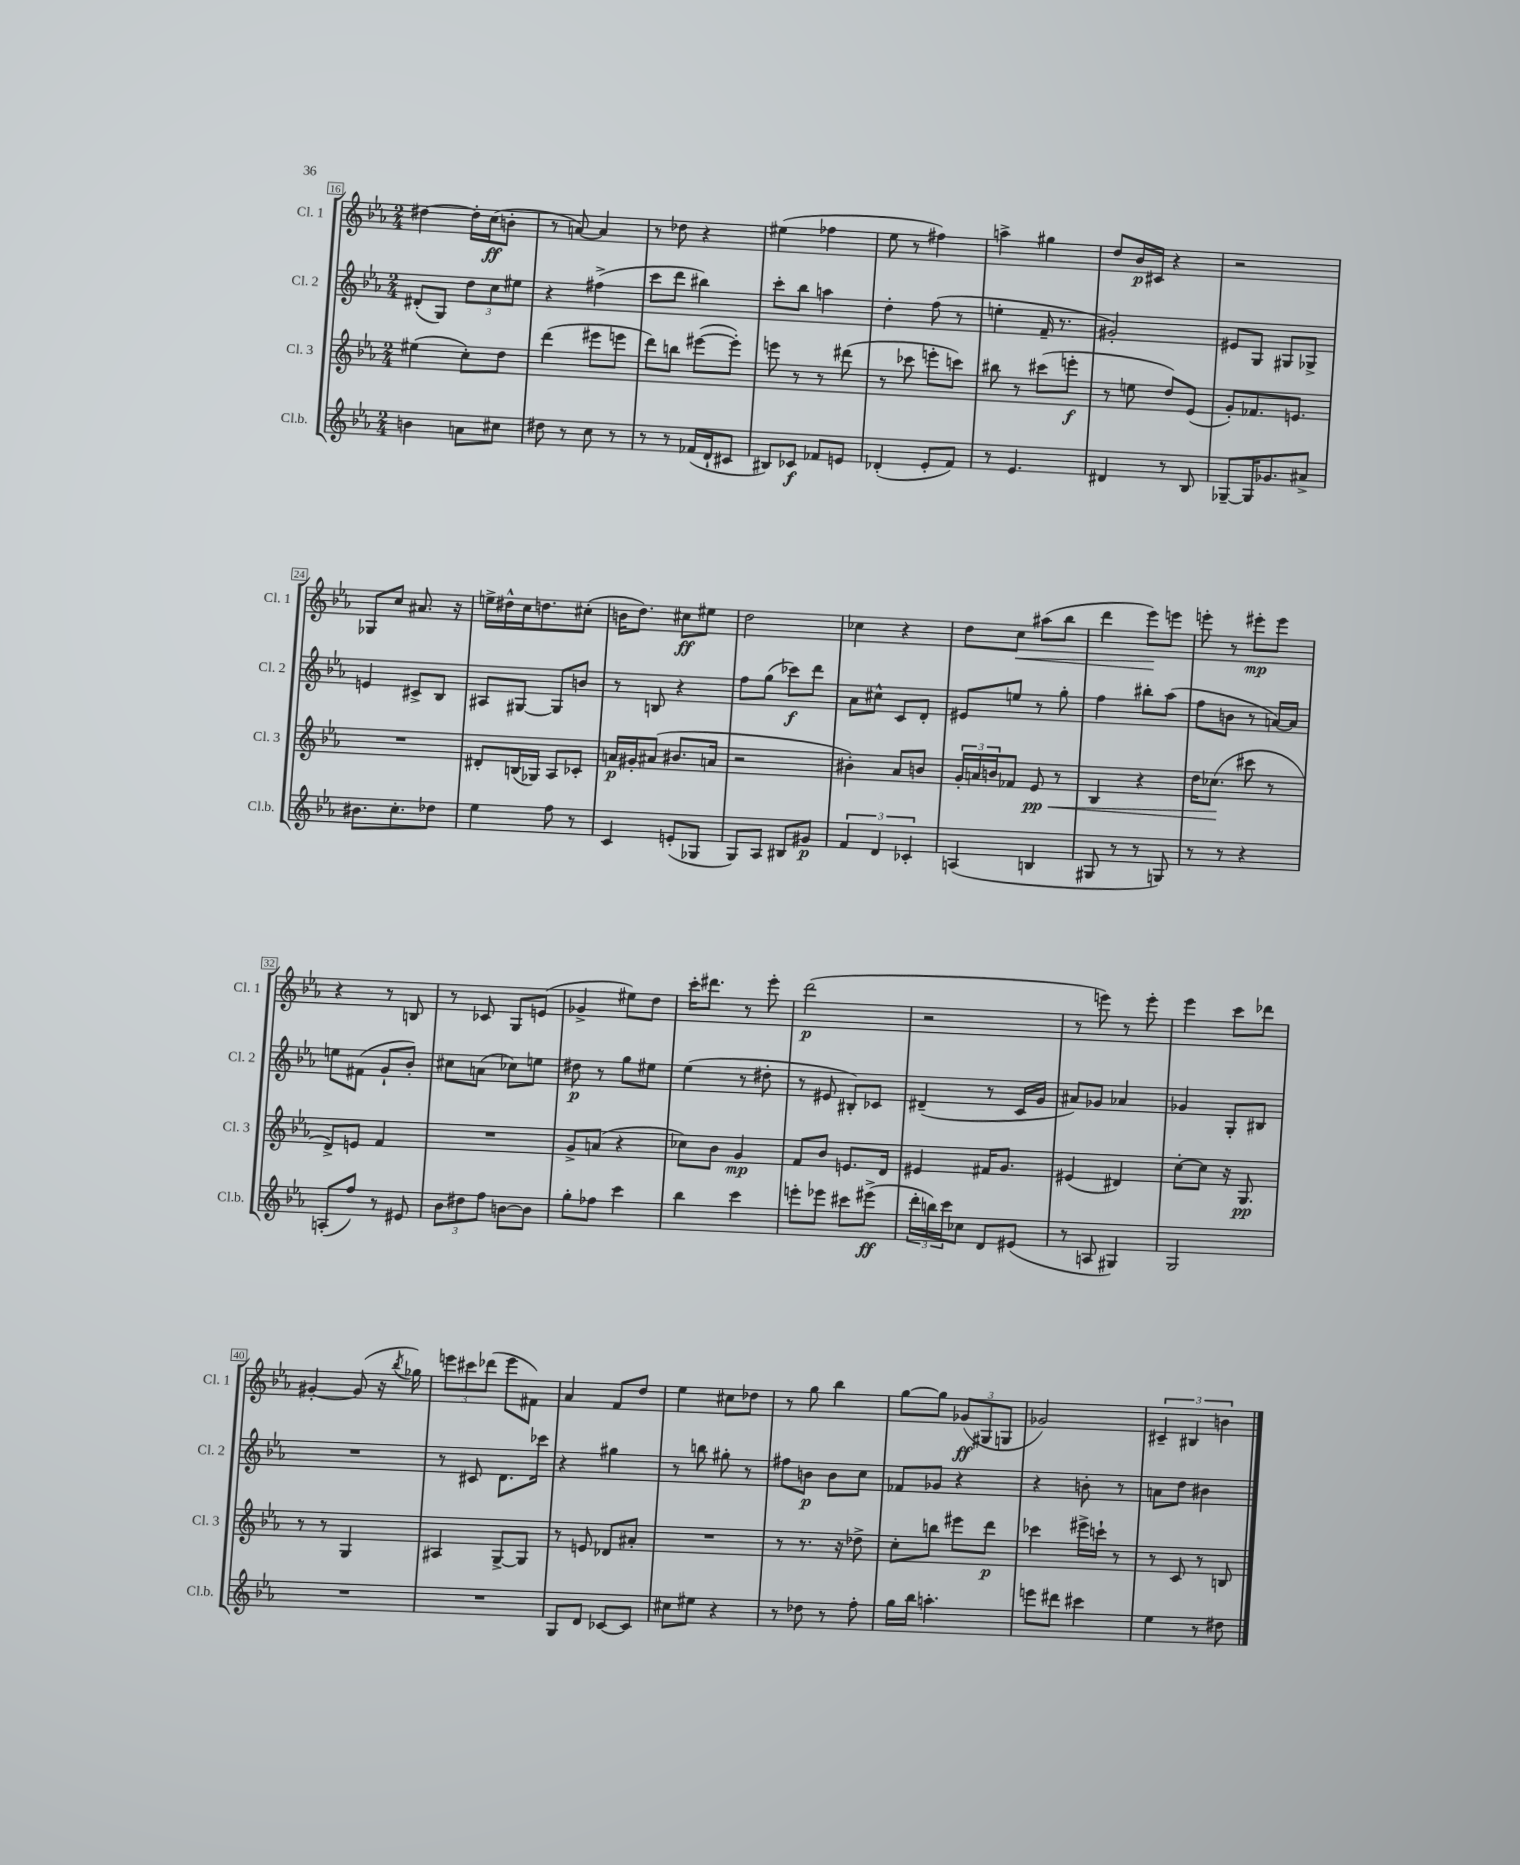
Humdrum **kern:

**kern	**kern	**kern	**kern
*staff4	*staff3	*staff2	*staff1
*clefG2	*clefG2	*clefG2	*clefG2
*k[b-e-a-]	*k[b-e-a-]	*k[b-e-a-]	*k[b-e-a-]
*M2/4	*M2/4	*M2/4	*M2/4
4b\	(4ee#\	(8d#'/L	[4dd#\
.	.	8G/J)	.
8a\L	8cc'\L)	12dd\L	16dd#'\]LL
.	.	.	(16cc\J
.	.	12cc\	.
8cc#\J	8dd\J	.	8b'\J
.	.	12ee#\J	.
=	=	=	=
8dd#\	(4ddd\	4r	8r
8r	.	.	[8a/)
8cc\	8eee#\L	(4ff#^\	4a/]
8r	8eee\J	.	.
=	=	=	=
8r	8ddd\L)	8ccc\L	8r
8r	8bb\J	8ddd\J	8dd-\
(16f-/LL	([8eee#\L	4bb#\)	4r
16d`/J	.	.	.
8c#/J	8eee#'\]J)	.	.
=	=	=	=
8B#/L)	8eee\	8ccc'\L	(4ee#\
8c-/J	8r	8bb-\J	.
8f-/L	8r	4aa\	4ff-\
8e/J	(8ddd#\	.	.
=	=	=	=
(4d-'/	8r	4dd'\	8ee-\
.	8ccc-\	.	8r
8e-'/L	8eee'\L	(8ff\	4ff#\)
8f/J)	8ccc\J)	8r	.
=	=	=	=
8r	8bb#\	4ee'\	4aa^\
4.e-/	8r	.	.
.	(8ccc#\L	16f~/	4gg#\
.	.	8.r	.
.	8eee'\J	.	.
=	=	=	=
4d#/	8r	2g#'/)	8dd/L
.	8ee\	.	16b-/L
.	.	.	16c#/JJ
8r	8dd/L)	.	4r
8B-/	(8e-/J	.	.
=	=	=	=
[8G-~/L	8g'/L)	8e#/L	2r
16G-/]K	8.f-/	8G/J	.
8.g-/	.	.	.
.	.	8G#/L	.
.	8.e/J	.	.
8a#^/J	.	8G-^/J	.
=	=	=	=
8.b#\L	2r	4e/	8G-/L
.	.	.	8cc/J
8.cc'\	.	.	.
.	.	8c#^/L	8.a#/
8dd-\J	.	8B-/J	.
.	.	.	16r
=	=	=	=
4ee-\	8d#'/L	8A#/L	16ee^\LL
.	.	.	16dd#^^\
.	(16B/L	[8G#/J	16cc\J
.	16G-/JJ)	.	8.dd\
8ff\	8A-/L	8G#/]L	.
8r	8c-'/J	8b/J	(8cc#'\J
=	=	=	=
4c/	16a/LL	8r	16b\LK
.	16g#'/J	.	8.dd\J)
.	(8a#/J	8B/	.
(8e'/L	8.b#/L	4r	8cc#\L
8G-/J	.	.	8ee#\J
.	16a/Jk	.	.
=	=	=	=
8G/L)	2r	8ff\L	2dd\
8A-/J	.	(8gg\J	.
8B#/L	.	8ccc-\L)	.
8g#/J	.	8ddd\J	.
=	=	=	=
6f/	4b#'\)	8a-\L	4cc-\
.	.	8cc#^^\J	.
6d/	.	.	.
.	8a-/L	8c/L	4r
6c-'/	.	.	.
.	8b/J	8d'/J	.
=	=	=	=
(4A/	24g'/LL	8e#/L	8dd\L
.	24a/	.	.
.	24b/J	.	.
.	8f-/J	8ee/J	8cc\J
4B/	8e-/	8r	(8aa#\L
.	8r	8gg'\	8bb-\J
=	=	=	=
8G#/	4B-/	4ff\	4ddd\
8r	.	.	.
8r	4r	8bb#'\L	8eee-\L)
8G/)	.	(8aa-\J	8eee\J
=	=	=	=
8r	16dd\LK	8ff\L	8eee'\
.	(8.cc-\J	.	.
8r	.	8b\J	8r
4r	8ccc#\	8r	8eee#'\L
.	8r	[16a/LL)	8eee#\J
.	.	16a/]JJ	.
=	=	=	=
(8A'/L	8d^/L)	8ee\L	4r
8ff/J)	8e/J	(8f#\J	.
8r	4f/	8g`/L	8r
8e#/	.	8b-'/J)	8B/
=	=	=	=
12b-\L	2r	8cc#\L	8r
12dd#\	.	.	.
.	.	(8a\J	8c-/
12ff\J	.	.	.
[8b\L	.	8cc-\L)	8G/L
8b\]J	.	8ee\J	(8e/J
=	=	=	=
8gg'\L	8g^/L	8dd#\	4g-^/
8ff-\J	(8a/J	8r	.
4ccc\	4r	8gg\L	8ee#\L)
.	.	8ee#\J	8dd\J
=	=	=	=
4bb-\	8cc-\L)	(4ee-\	16ccc'\LK
.	.	.	8.ddd#\J
.	8b-\J	.	.
4ccc\	4g/	8r	8r
.	.	8dd#'\	8eee-'\
=	=	=	=
8eee'\L	8f/L	8r	(2ddd\
8eee-\J	8b-/J	8e#/	.
8ccc#\L	8.e/L	8B#'/L)	.
(8eee#^\J	.	8c-/J	.
.	16d/Jk	.	.
=	=	=	=
24ddd'\LL	4e#/	(4d#~/	2r
24bb\)	.	.	.
24ccc\J	.	.	.
8cc-\J	.	.	.
8d/L	16f#/LK	8r	.
.	8.g/J	.	.
(8e#/J	.	16c/LL	.
.	.	16g/JJ	.
=	=	=	=
8r	(4e#/	8a#/L)	8r
8A/	.	8g-/J	8eee\)
4G#/)	4d#/)	4a-/	8r
.	.	.	8eee'\
=	=	=	=
2G/	[8cc'\L	4g-/	4eee-\
.	8cc\]J	.	.
.	16r	8G'/L	8ccc\L
.	8.G/	.	.
.	.	8B#/J	8ddd-\J
=	=	=	=
2r	8r	2r	[4g#'/
.	8r	.	.
.	4G/	.	(8g#/]
.	.	.	16r
.	.	.	8qbb-/
.	.	.	16gg-\)
=	=	=	=
2r	4A#/	8r	12eee\L
.	.	.	12ccc#\
.	.	8c#/	.
.	.	.	(12ddd-\J
.	[8G^/L	8.d\L	8eee\L
.	8G/]J	.	8f#\J)
.	.	16ccc-\Jk	.
=	=	=	=
8G/L	8r	4r	4a-/
8d/J	8e/	.	.
[8c-/L	8d-/L	4gg#\	8f/L
8c-/]J	8a#'/J	.	8dd/J
=	=	=	=
8cc#\L	2r	8r	4ee-\
8ee#\J	.	8bb\	.
4r	.	8gg#'\	8cc#\L
.	.	8r	8dd-\J
=	=	=	=
8r	8r	8ff#\L	8r
8dd-\	8.r	8b\J	8gg\
8r	.	8b\L	4bb-\
.	16r	.	.
8ff'\	8dd-^\	8cc\J	.
=	=	=	=
16gg\LL	8cc'\L	8f-/L	[8gg\L
16bb-\JJ	.	.	.
4.aa'\	8bb\J	8g-/J	8gg\]J
.	8eee#\L	4r	(12g-/L
.	.	.	12G#/
.	8ddd\J	.	.
.	.	.	12G/J
=	=	=	=
8eee\L	4ccc-\	4r	2g-/)
8ddd#\J	.	.	.
4ccc#\	16eee#^\LL	8b'\	.
.	16ccc`\JJ	.	.
.	8r	8r	.
=	=	=	=
4ee-\	8r	8a\L	6c#~/
.	8c/	8dd\J	.
.	.	.	6B#/
8r	8r	4b#\	.
.	.	.	6b\
8dd#\	8B/	.	.
==	==	==	==
*-	*-	*-	*-
